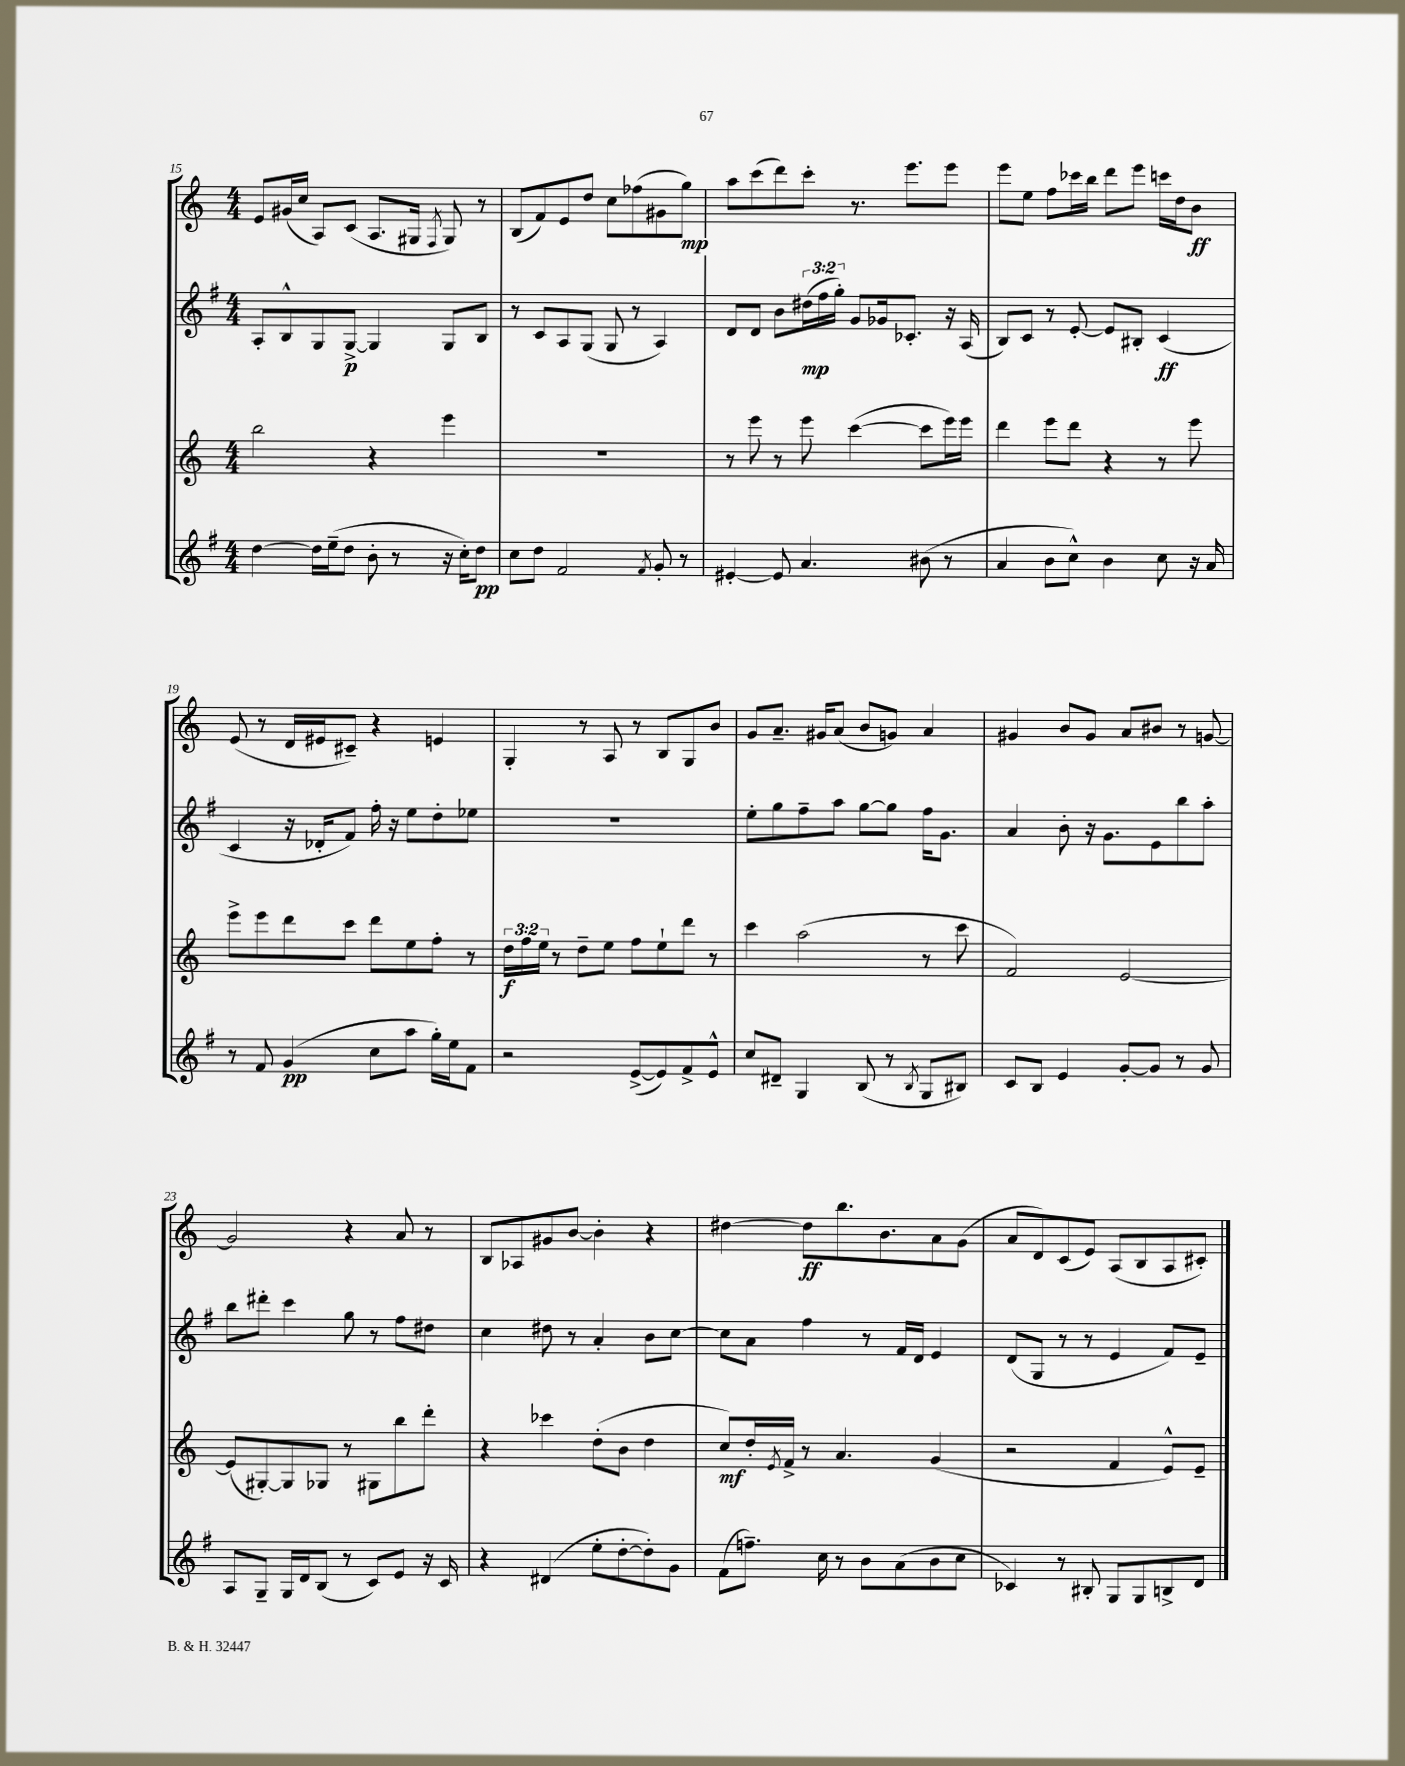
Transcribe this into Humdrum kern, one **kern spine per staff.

**kern	**kern	**kern	**kern
*staff4	*staff3	*staff2	*staff1
*clefG2	*clefG2	*clefG2	*clefG2
*k[f#]	*k[]	*k[f#]	*k[]
*M4/4	*M4/4	*M4/4	*M4/4
[4dd\	2bb\	8A'/L	8e/L
.	.	8B^^/	(16g#/L
.	.	.	16cc/JJ
16dd\]LL	.	8G/	8A/L)
(16ee~\J	.	.	.
8dd\J	.	[8G^/J	(8c/J
8b'\	4r	4G/]	8.A/L
8r	.	.	.
.	.	.	16G#/Jk
.	.	.	8qF/
16r	4eee\	8G/L	8G#/)
16cc'\LK)	.	.	.
8dd\J	.	8B/J	8r
=	=	=	=
8cc\L	1r	8r	(8B/L
8dd\J	.	8c/L	8f/)
2f#/	.	8A/	8e/
.	.	(8G/J	8dd/J
.	.	8G/	8cc\L
.	.	8r	(8ff-\
8qf#/	.	.	.
8g'/	.	4A/)	8g#\
8r	.	.	8gg\J)
=	=	=	=
[4e#'/	8r	8d/L	8aa\L
.	8eee\	8d/J	(8ccc\
8e#/]	8r	8b\L	8ddd\)
4.a/	8eee\	(24dd#\L	8ccc'\J
.	.	24ff#\	.
.	.	24gg'\JJ)	.
.	([4ccc\	8g/L	8.r
.	.	16g-/k	.
.	.	8.c-'/J	8.eee\L
(8b#\	8ccc\]L	.	.
8r	16eee\L)	16r	8eee\J
.	16eee\JJ	(16A/	.
=	=	=	=
4a/	4ddd\	8B/L)	8eee\L
.	.	8c/J	8ee\J
8b\L	8eee\L	8r	8ff\L
8cc^^\J)	8ddd\J	[8e'/	16ccc-\L
.	.	.	16bb\JJ
4b\	4r	8e/]L	8ddd\L
.	.	8B#'/J	8eee\J
8cc\	8r	(4c/	16ccc\LL
.	.	.	16dd\J
16r	8eee\	.	8b\J
16a/	.	.	.
=	=	=	=
8r	8eee^\L	4c/	(8e/
8f#/	8eee\	.	8r
(4g/	8ddd\	16r	16d/LL
.	.	16d-'/LK	16e#/J
.	8ccc\J	8f#/J)	8c#~/J)
8cc\L	8ddd\L	16ff#'\	4r
.	.	16r	.
8aa\J	8ee\	8ee\L	.
16gg'\LL)	8ff'\J	8dd'\	4e/
16ee\J	.	.	.
8f#\J	8r	8ee-\J	.
=	=	=	=
2r	24dd\LL	1r	4G'/
.	24ff\	.	.
.	24ee\JJ	.	.
.	8r	.	.
.	8dd~\L	.	8r
.	8ee\J	.	8A/
([8e^/L	8ff\L	.	8r
8e/])	8ee`\	.	8B/L
8f#^/	8ddd\J	.	8G/
8e^^/J	8r	.	8b/J
=	=	=	=
8cc/L	4ccc\	8ee'\L	8g/L
8d#~/J	.	8gg\	8.a~/J
4G/	(2aa\	8ff#~\	.
.	.	.	16g#/LK
.	.	8aa\J	(8a/J
(8B/	.	[8gg\L	8b/L
8r	.	8gg\]J	8g/J)
8qB/	.	.	.
8G/L	8r	16ff#\LK	4a/
.	.	8.g\J	.
8B#/J)	8ccc\	.	.
=	=	=	=
8c/L	2f/)	4a/	4g#/
8B/J	.	.	.
4e/	.	8b'\	8b/L
.	.	16r	8g#/J
.	.	8.g\L	.
[8g'/L	[2e/	.	8a/L
8g/]J	.	8e\	8b#/J
8r	.	8bb\	8r
8g/	.	8aa'\J	[8g/
=	=	=	=
8A/L	(8e/]L	8bb\L	2g/]
8G~/J	[8G#'/)	8ddd#'\J	.
16G/LL	8G#/]	4ccc\	.
16d/J	.	.	.
(8B/J	8G-/J	.	.
8r	8r	8gg\	4r
8c/L)	8G#\L	8r	.
8e/J	8bb\	8ff#\L	8a/
16r	8ddd'\J	8dd#\J	8r
16c/	.	.	.
=	=	=	=
4r	4r	4cc\	8B/L
.	.	.	8A-/
(4d#/	4ccc-\	8dd#\	8g#/
.	.	8r	[8b/J
8ee'\L	(8dd'\L	4a'/	4b'\]
[8dd'\	8b\J	.	.
8dd'\])	4dd\	8b\L	4r
8g\J	.	[8cc\J	.
=	=	=	=
(8f#\L	8cc/L)	8cc\]L	[4dd#\
8.ff~\J)	16dd'/L	8a\J	.
.	8qe/	.	.
.	16f^/JJ	.	.
.	8r	4ff#\	8dd#\]L
16cc\	.	.	.
8r	4.a/	.	8.bb\
8b\L	.	8r	.
.	.	.	8.b\
(8a\	.	16f#/LL	.
.	.	16d/JJ	.
8b\	(4g/	4e/	8a\
8cc\J	.	.	(8g\J
=	=	=	=
4c-/)	2r	(8d/L	8a/L
.	.	8G/J	8d/)
8r	.	8r	(8c/
8B#'/	.	8r	8e/J)
8G/L	4f/	4e/	(8A/L
8G/	.	.	8B/
8B^/	8e^^/L)	8f#/L)	8A/
8d/J	8e~/J	8e~/J	8c#'/J)
==	==	==	==
*-	*-	*-	*-
